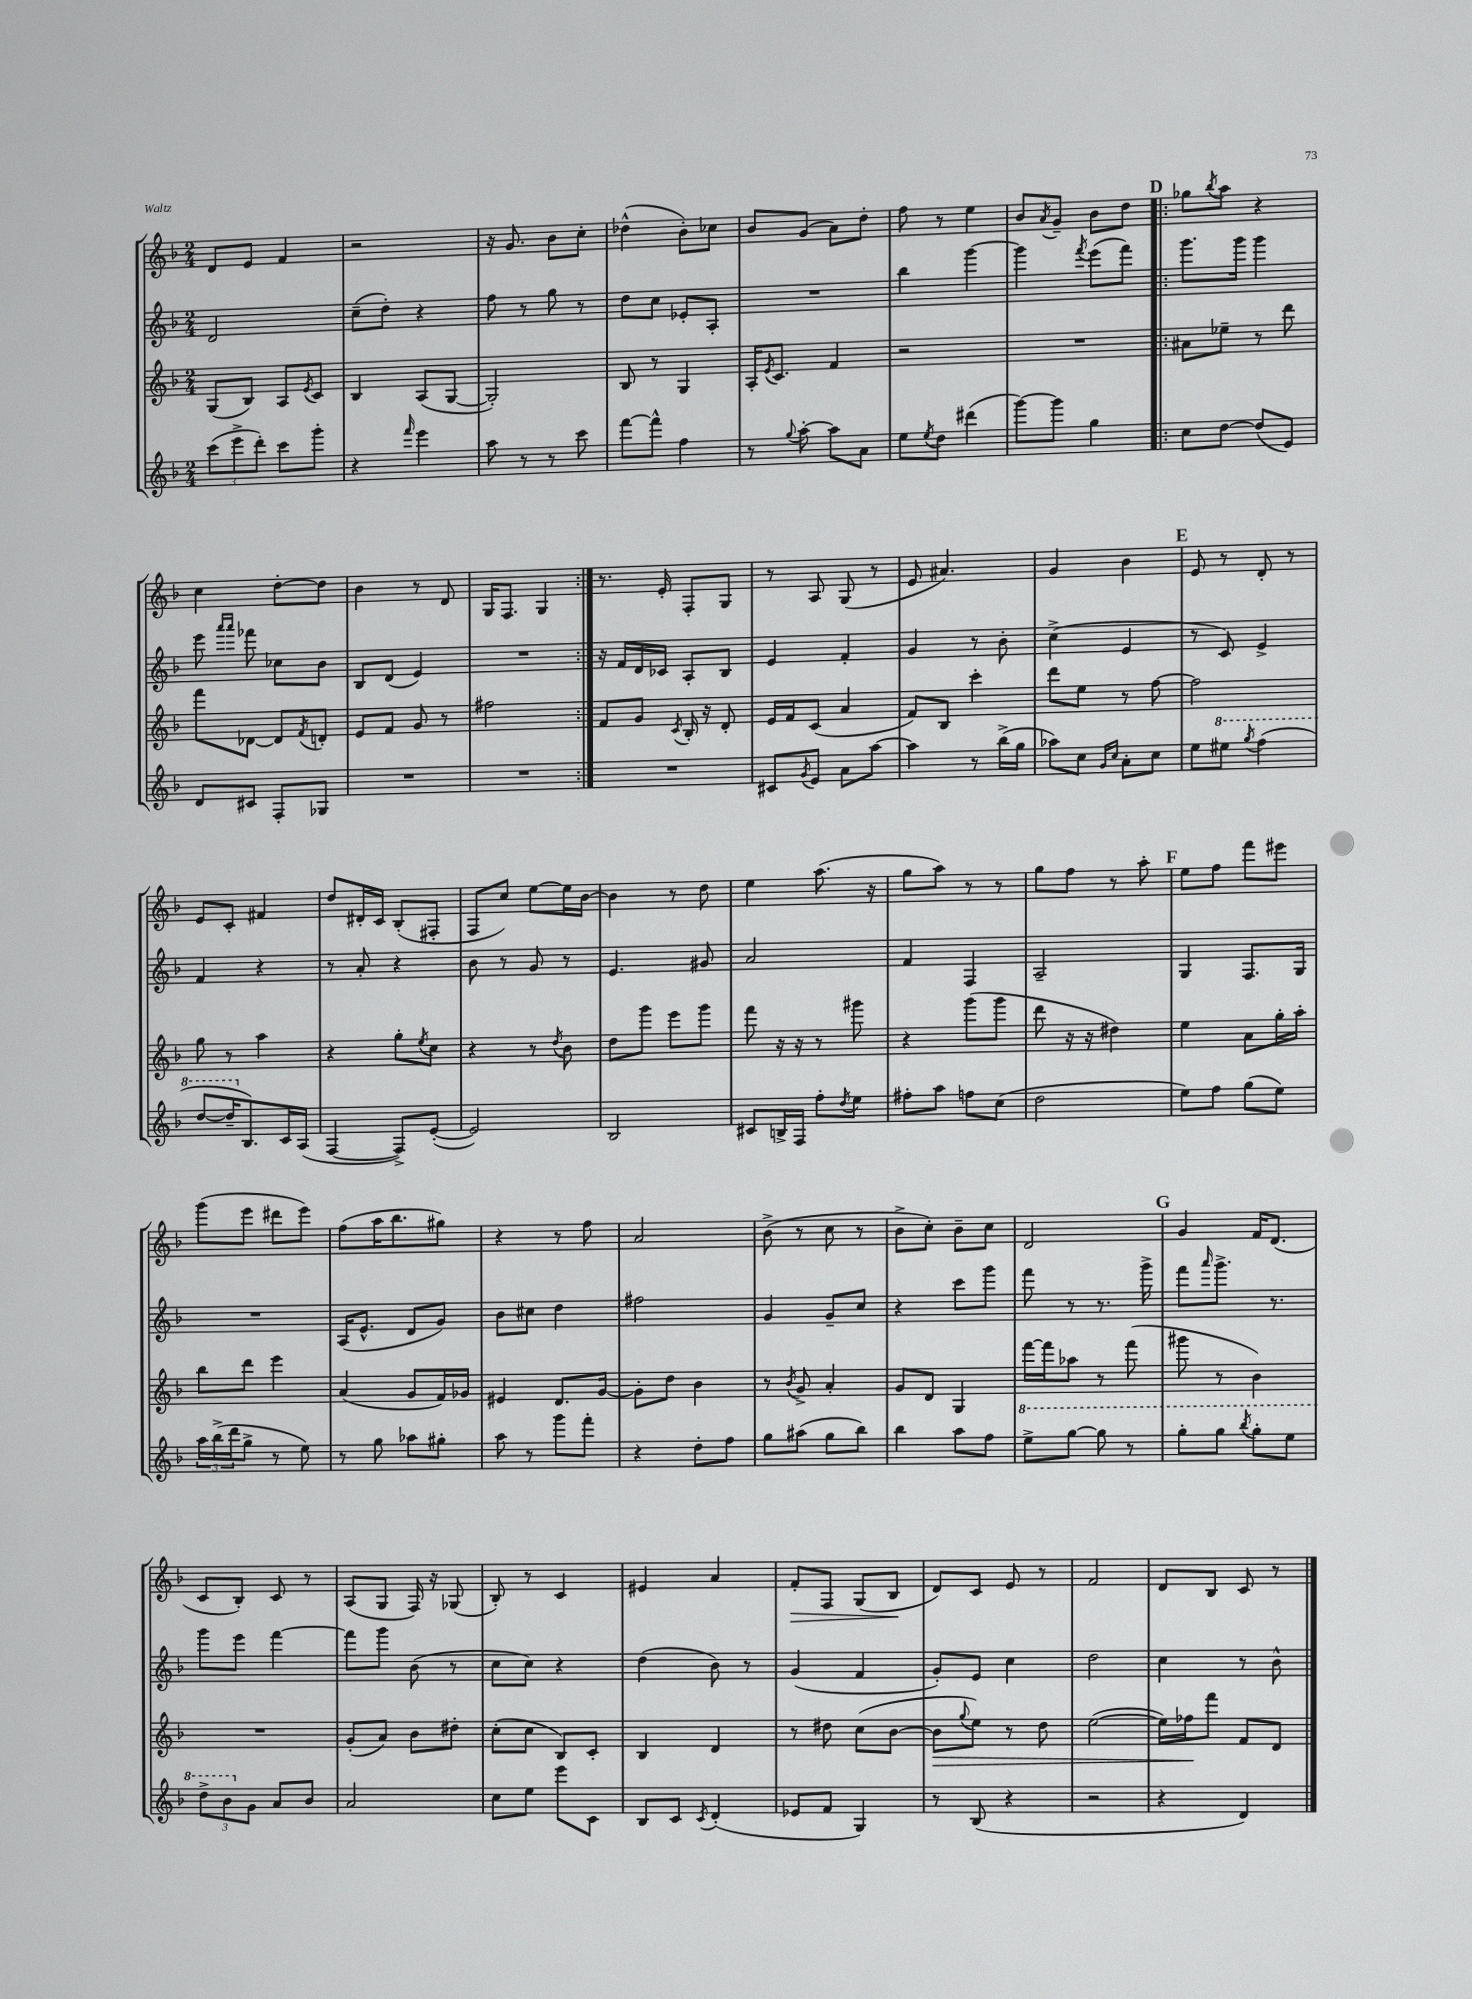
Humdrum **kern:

**kern	**kern	**kern	**kern
*staff4	*staff3	*staff2	*staff1
*clefG2	*clefG2	*clefG2	*clefG2
*k[b-]	*k[b-]	*k[b-]	*k[b-]
*M2/4	*M2/4	*M2/4	*M2/4
(12ccc	(8G	2d	8d
12eee^	.	.	.
.	8B-)	.	8e
12ddd')	.	.	.
8ccc	8A	.	4f
.	8qe	.	.
8ggg'	8c	.	.
=	=	=	=
4r	4B-	(8cc~	2r
.	.	8dd')	.
16qqfff	.	.	.
4eee	(8A	4r	.
.	[8G	.	.
=	=	=	=
8aa	2G'])	8ff	16r
.	.	.	8.g
8r	.	8r	.
8r	.	8gg	8b-
8ccc	.	8r	8cc'
=	=	=	=
[8fff	8B-	8dd	(4dd-^^
8fff^^]	8r	8cc	.
4ff	4G	8e-'	8b-')
.	.	8A'	8cc-
=	=	=	=
8r	16A'	2r	8b-
.	8qe	.	.
.	8.c	.	.
8qqgg	.	.	.
[8aa'	.	.	(8g
8aa]	4f	.	8a)
8a	.	.	8dd'
=	=	=	=
8ee	2r	4bb-	8ff
8qee	.	.	.
8dd	.	.	8r
(4ddd#	.	[4ggg	4ee
=	=	=	=
[8ggg)	2r	4ggg]	8b-
.	.	.	8qa
8ggg]	.	.	8g~
.	.	8qfff	.
4gg	.	(8eee	8b-
.	.	8fff)	8dd
=!|:	=!|:	=!|:	=!|:
8cc	8a#	8.ggg	8gg-
.	.	.	8qbb-
[8dd	8ee-~	.	8aa
.	.	16ggg	.
(8dd]	8r	4ggg	4r
8e)	8ddd	.	.
=	=	=	=
8d	8fff	8eee	4cc
.	.	16qqaaa	.
.	.	16qqaaa	.
8c#	[8d-	8fff-	.
8F'	8d-]	8cc-	[8dd'
.	8qf	.	.
8G-	8d'	8b-	8dd]
=	=	=	=
2r	8e	8B-	4b-
.	8f	(8d	.
.	8g	4e)	8r
.	8r	.	8d
=	=	=	=
2r	2ff#	2r	16G
.	.	.	8.F
.	.	.	4G
=:|!	=:|!	=:|!	=:|!
2r	8f	16r	8.r
.	.	16f	.
.	8g	16d	.
.	.	16c-	16e'
.	8qc	.	.
.	16B-'	8A'	8F'
.	16r	.	.
.	8d'	8B-	8G
=	=	=	=
8c#	16e	4e	8r
.	16f	.	.
8qg	.	.	.
8e	(8c	.	8A
8a	4a	4f'	(8G
[8aa	.	.	8r
=	=	=	=
4aa]	8f)	4g	8e
.	8B-	.	4.a#)
8r	4ccc'	8r	.
(16bb-^	.	8b-'	.
16gg	.	.	.
=	=	=	=
8aa-)	8ddd	(4cc^	4g
8cc	8ee	.	.
16qqg	.	.	.
16qqcc	.	.	.
8a'	8r	4e	4b-
8cc	[8ff	.	.
=	=	=	=
8ee	2ff]	8r	8e
8eee#	.	8c)	8r
8qggg	.	.	.
(4fff	.	4e^	8d'
.	.	.	8r
=	=	=	=
[8ddd	8gg	4f	8e
16ddd~]	8r	.	8c'
8.B-)	.	.	.
.	4aa	4r	4f#
16c	.	.	.
(16A	.	.	.
=	=	=	=
[4F	4r	8r	8dd
.	.	8a'	16d#'
.	.	.	16c
8F^])	8gg'	4r	(8B-'
.	8qee	.	.
([8e'	8cc	.	8F#'
=	=	=	=
2e])	4r	8b-	8F
.	.	8r	8cc)
.	8r	8g	[8ee
.	8qdd	.	.
.	8b-	8r	16ee]
.	.	.	[16b-
=	=	=	=
2B-	8dd	4.e	4b-]
.	8ggg	.	.
.	8eee	.	8r
.	8ggg	8g#	8dd
=	=	=	=
8c#	8fff	2a	4ee
16B^	16r	.	.
16F	16r	.	.
8ff'	8r	.	(8.aa
8qdd	.	.	.
8ee	8ggg#	.	.
.	.	.	16r
=	=	=	=
8ff#'	4r	4f	8gg
8aa	.	.	8aa)
8ff	(8ggg	4F	8r
(8cc	8ggg	.	8r
=	=	=	=
2dd	8ddd	2A~	8gg
.	16r	.	8ff
.	16r	.	.
.	4dd#)	.	8r
.	.	.	8aa'
=	=	=	=
8ee)	4ee	4G	8ee
8ff	.	.	8ff
(8gg	8a	8.F	8fff
8ee)	16gg'	.	8eee#
.	16aa'	16G	.
=	=	=	=
24aa	8bb-	2r	(8ggg
(24bb-^	.	.	.
24ddd	.	.	.
8gg^	8ddd	.	8eee
8r	4eee	.	8ddd#
8ee)	.	.	8eee)
=	=	=	=
8r	(4a	(16A	(8ff
.	.	8.e^^	.
8gg	.	.	16aa
.	.	.	8.bb-
8aa-	8g	8d	.
8gg#'	16f)	8g)	8gg#)
.	16g-	.	.
=	=	=	=
8aa	4e#	8b-	4r
8r	.	8cc#	.
8ggg	8.d	4dd	8r
8fff'	.	.	8ff
.	[16g	.	.
=	=	=	=
4r	8g']	2ff#	2a
.	8dd	.	.
8dd'	4b-	.	.
8ff	.	.	.
=	=	=	=
8gg	8r	4g	(8b-^
.	8qb-	.	.
(8aa#	8g^	.	8r
8gg	4a'	8g~	8cc
8bb-)	.	8cc	8r
=	=	=	=
4bb-	8g	4r	8b-^
.	8d	.	8cc')
8aa	4G	8ccc	8b-~
8ff	.	8ggg	8cc
=	=	=	=
8eee^	[16fff	8fff	2d
.	16fff]	.	.
[8ggg	8aa-	8r	.
8ggg]	8r	8.r	.
8r	(8fff	.	.
.	.	16ggg^	.
=	=	=	=
8ggg'	8ggg#	8fff	4g
.	.	16qqaaa	.
8ggg	8r	8.ggg^	.
8qbbb-	.	.	.
8ggg'	4b-)	.	16f
.	.	8.r	(8.d
8eee	.	.	.
=	=	=	=
12ddd^	2r	8ggg	8c
12bb-	.	.	.
.	.	8eee	8B-')
12g	.	.	.
8a	.	[4fff	8c
8b-	.	.	8r
=	=	=	=
2a	(8g'	8fff]	(8A
.	8a)	8ggg	8G
.	8b-	(8b-	16F)
.	.	.	16r
.	8dd#'	8r	(8G-
=	=	=	=
8cc	(8cc'	8cc	8B-')
8ee	8cc	8cc)	8r
8eee	8B-)	4r	4c
8c	8c'	.	.
=	=	=	=
8B-	4B-	(4dd	4e#
8c	.	.	.
8qc	.	.	.
(4d'	4d	8b-)	4a
.	.	8r	.
=	=	=	=
8e-	8r	(4g	8f'
8f	8dd#	.	8F
4G)	(8cc	4f	(8G
.	[8b-	.	8B-
=	=	=	=
8r	8b-]	8g')	8d)
.	8qqgg	.	.
(8B-	8ee)	8e	8c
4r	8r	4cc	8e
.	8dd	.	8r
=	=	=	=
2r	([2ee	2dd	2f
=	=	=	=
4r	16ee])	4cc	8d
.	16ff-	.	.
.	8fff	.	8B-
4d)	8f	8r	8c
.	8d	8b-^^	8r
==	==	==	==
*-	*-	*-	*-
